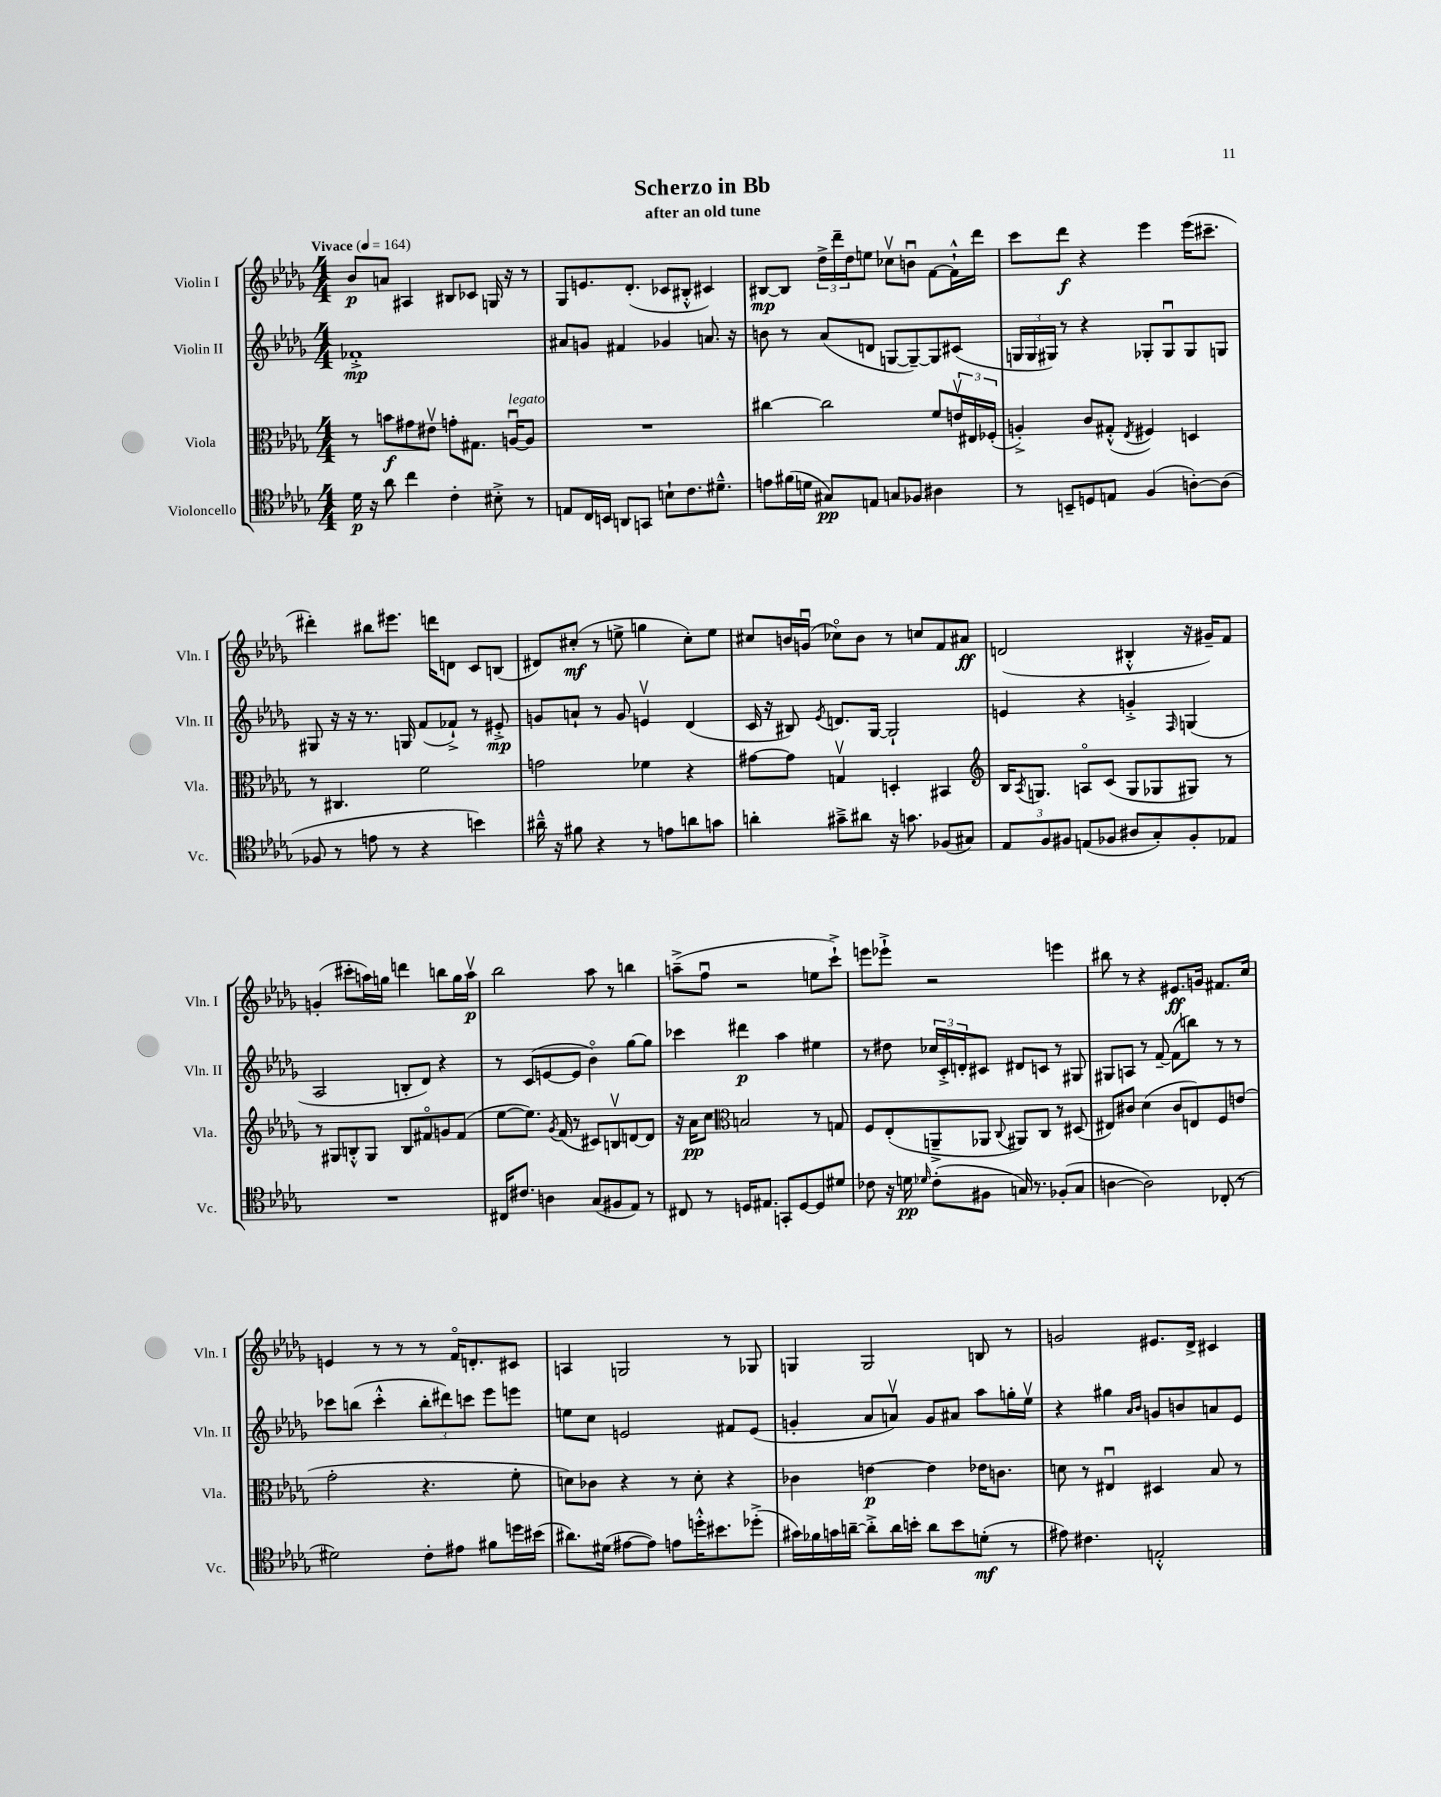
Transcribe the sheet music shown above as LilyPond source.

\header { title = "Scherzo in Bb" subtitle = "after an old tune" }
<<
\new StaffGroup <<
\new Staff = "s0" \with { instrumentName = "Violin I" shortInstrumentName = "Vln. I" } {
    \clef treble \key des \major \numericTimeSignature \time 4/4 \tempo "Vivace" 4 = 164
    bes'8\p a'8 ais4 bis8 ces'8 g16 r16 r8 |
    ges8 e'8. des'8.-.( ces'8 bis8-.-^ cis'4) |
    bis8~\mp bis8 \tuplet 3/2 { des''16-> des'''16-- des''16 } e''8 ces''8\upbow b'8\downbow f'8~ f'16-!-^ des'''16 |
    c'''8 des'''8\f r4 ees'''4 ees'''16( cis'''8.-- |
    dis'''4-.) bis''8 eis'''8. d'''16 d'8 c'8 b8( |
    dis'8) cis''8-.\mf( r8 e''8-> g''4 cis''8-.) e''8 |
    cis''8 b'16 g'16\downbow( ces''8\flageolet) b'8 r8 c''8 f'8 ais'8\ff |
    d'2( bis4-.-^ r16 gis'16--) f'8 |
    g'4-.( cis'''8-. a''16) g''16 d'''4 b''8 g''16 a''16\upbow\p |
    bes''2 aes''8 r8 b''4 |
    a''8--->( f''8\downbow r2 e''8 c'''8-!->) |
    e'''8 ees'''8-!-> r2 e'''4 |
    bis''8 r8 r4 eis'8.\ff g'16 fis'8. c''16 |
    e'4 r8 r8 r8 f'16\flageolet d'8.-. cis'8 |
    a4 g2 r8 ges8 |
    g4 g2 b8 r8 |
    g'2 eis'8. des'16-> cis'4 \bar "|." |
}
\new Staff = "s1" \with { instrumentName = "Violin II" shortInstrumentName = "Vln. II" } {
    \clef treble \key des \major \numericTimeSignature \time 4/4
    fes'1-.->\mp |
    ais'8 g'8 fis'4 ges'4 a'8. r16 |
    b'8 r8 aes'8( d'8 g8~ g8~--) g8 cis'8( |
    \tuplet 3/2 { g16 g16 gis16) } r8 r4 ges8-. ges8\downbow ges8 g8 |
    gis8 r16 r16 r8. g16 f'8( fes'8-!->) r8 eis'8-.->\mp |
    g'8 a'8-! r8 g'8 e'4\upbow des'4( |
    c'16 r16 bis8) \acciaccatura { ees'8 } d'8. ges16~ ges2-! |
    e'4 r4 g'4-.-> \grace { f16 } g4( |
    aes2 b8-. des'8) r4 |
    r8 c'8( e'8~ e'8 bes'4\flageolet) ges''8~ ges''8 |
    ces'''4 dis'''4\p aes''4 eis''4 |
    r8 dis''8 \tuplet 3/2 { ces''16 c'16-.-> d'16-. } cis'8 dis'8 c'8 r8 gis8 |
    gis8 a8 r8 f'8~-- f'8( b''8) r8 r8 |
    ces'''8 b''8( ces'''4-.-^ \tuplet 3/2 { b''8-. dis'''8) c'''8 } ees'''8 e'''8 |
    e''8 c''8 e'2 fis'8 e'8( |
    g'4-. aes'8 a'8\upbow) g'8 ais'8 aes''8 g''16-. ees''16\upbow |
    r4 gis''4 \grace { aes'16 bes'16 } g'8 b'8 a'8 ees'8 \bar "|." |
}
\new Staff = "s2" \with { instrumentName = "Viola" shortInstrumentName = "Vla." } {
    \clef alto \key des \major \numericTimeSignature \time 4/4
    r8 b'8\f gis'8 eis'8\upbow g'8-. gis8. a16~\downbow^\markup { \italic "legato" } a8 |
    R1 |
    cis''4~ cis''2 f'8 \tuplet 3/2 { e'16\upbow eis16 fes16-.( } |
    a4-.->) c'8 gis8-.-^( \acciaccatura { ees8 } fis4) d4 |
    r8 cis4. f'2 |
    g'2 fes'4 r4 |
    gis'8~ gis'8 g4\upbow d4-. bis,4 |
    \clef treble bes16 \acciaccatura { aes8 } g8. a8\flageolet c'8( g8 ges8 gis8) r8 |
    r8 gis8 b8-.-^ gis8 b8 fis'8\flageolet g'8 fis'8( |
    ees''8~ ees''8.) \acciaccatura { ges'8 } f'16( r8 cis'8) b8\upbow d'8~ d'8 |
    r16 aes'16\pp c''8 \clef alto b2 r8 g8 |
    f8 ees8-.( a,8---> aes,8 \appoggiatura { c8 } ais,8) c8 r8 dis8( |
    eis8) cis'8 des'4( cis'8 e8) f8 e'8( |
    ges'2-. r4. f'8-. |
    d'8) ces'8 r4 r8 d'8-. r4 |
    ces'4 e'4~\p e'4 ees'16 c'8. |
    d'8 r8 eis4\downbow dis4 bes8 r8 \bar "|." |
}
\new Staff = "s3" \with { instrumentName = "Violoncello" shortInstrumentName = "Vc." } {
    \clef tenor \key des \major \numericTimeSignature \time 4/4
    des'16\p r16 aes'8 c''4 c'4-. bis8-.-> r8 |
    e8 c16 b,16 a,8 g,8 b8-! c'8. dis'8.---^ |
    e'8 fis'16( d'16 gis8\pp) e8 g8 fes8 ais4 |
    r8 b,8-- d8 e8 f4( a8~-.) a8( |
    fes8 r8 e'8 r8 r4 b'4) |
    ais'16---^ r16 fis'8 r4 r8 e'8 a'8 g'8 |
    a'4-. gis'8---> ais'8 r16 g'8. fes8( gis8) |
    \tuplet 3/2 { ees8 f8 fis8 } e8( fes8 ais8 ges8-.) fes8-. ees8 |
    R1 |
    cis16 cis'8. a4 ges8( fis8 ees8) r8 |
    cis8 r8 d16 eis8. g,8-. d8~ d8 dis'8 |
    ces'8 r16 d'16\pp \grace { des'16 } ces'8-.( fis8 g16) r8. fes8-.( g8 |
    a4~ a2) ces8-.( r8 |
    dis'2) c'8-. eis'8 fis'8 d''16 bis'16( |
    ais'8.) dis'16( eis'8~ eis'8) e'8 d''16-.-^ bis'8. des''8-.->( |
    gis'16) fes'16 g'16 a'16~-- a'8-.-> a'16 b'16-. a'8 b'8 d'8-.\mf( r8 |
    eis'8) cis'4. e2-.-^ \bar "|." |
}
>>
>>
\layout { \context { \Score \remove "Bar_number_engraver" } }
